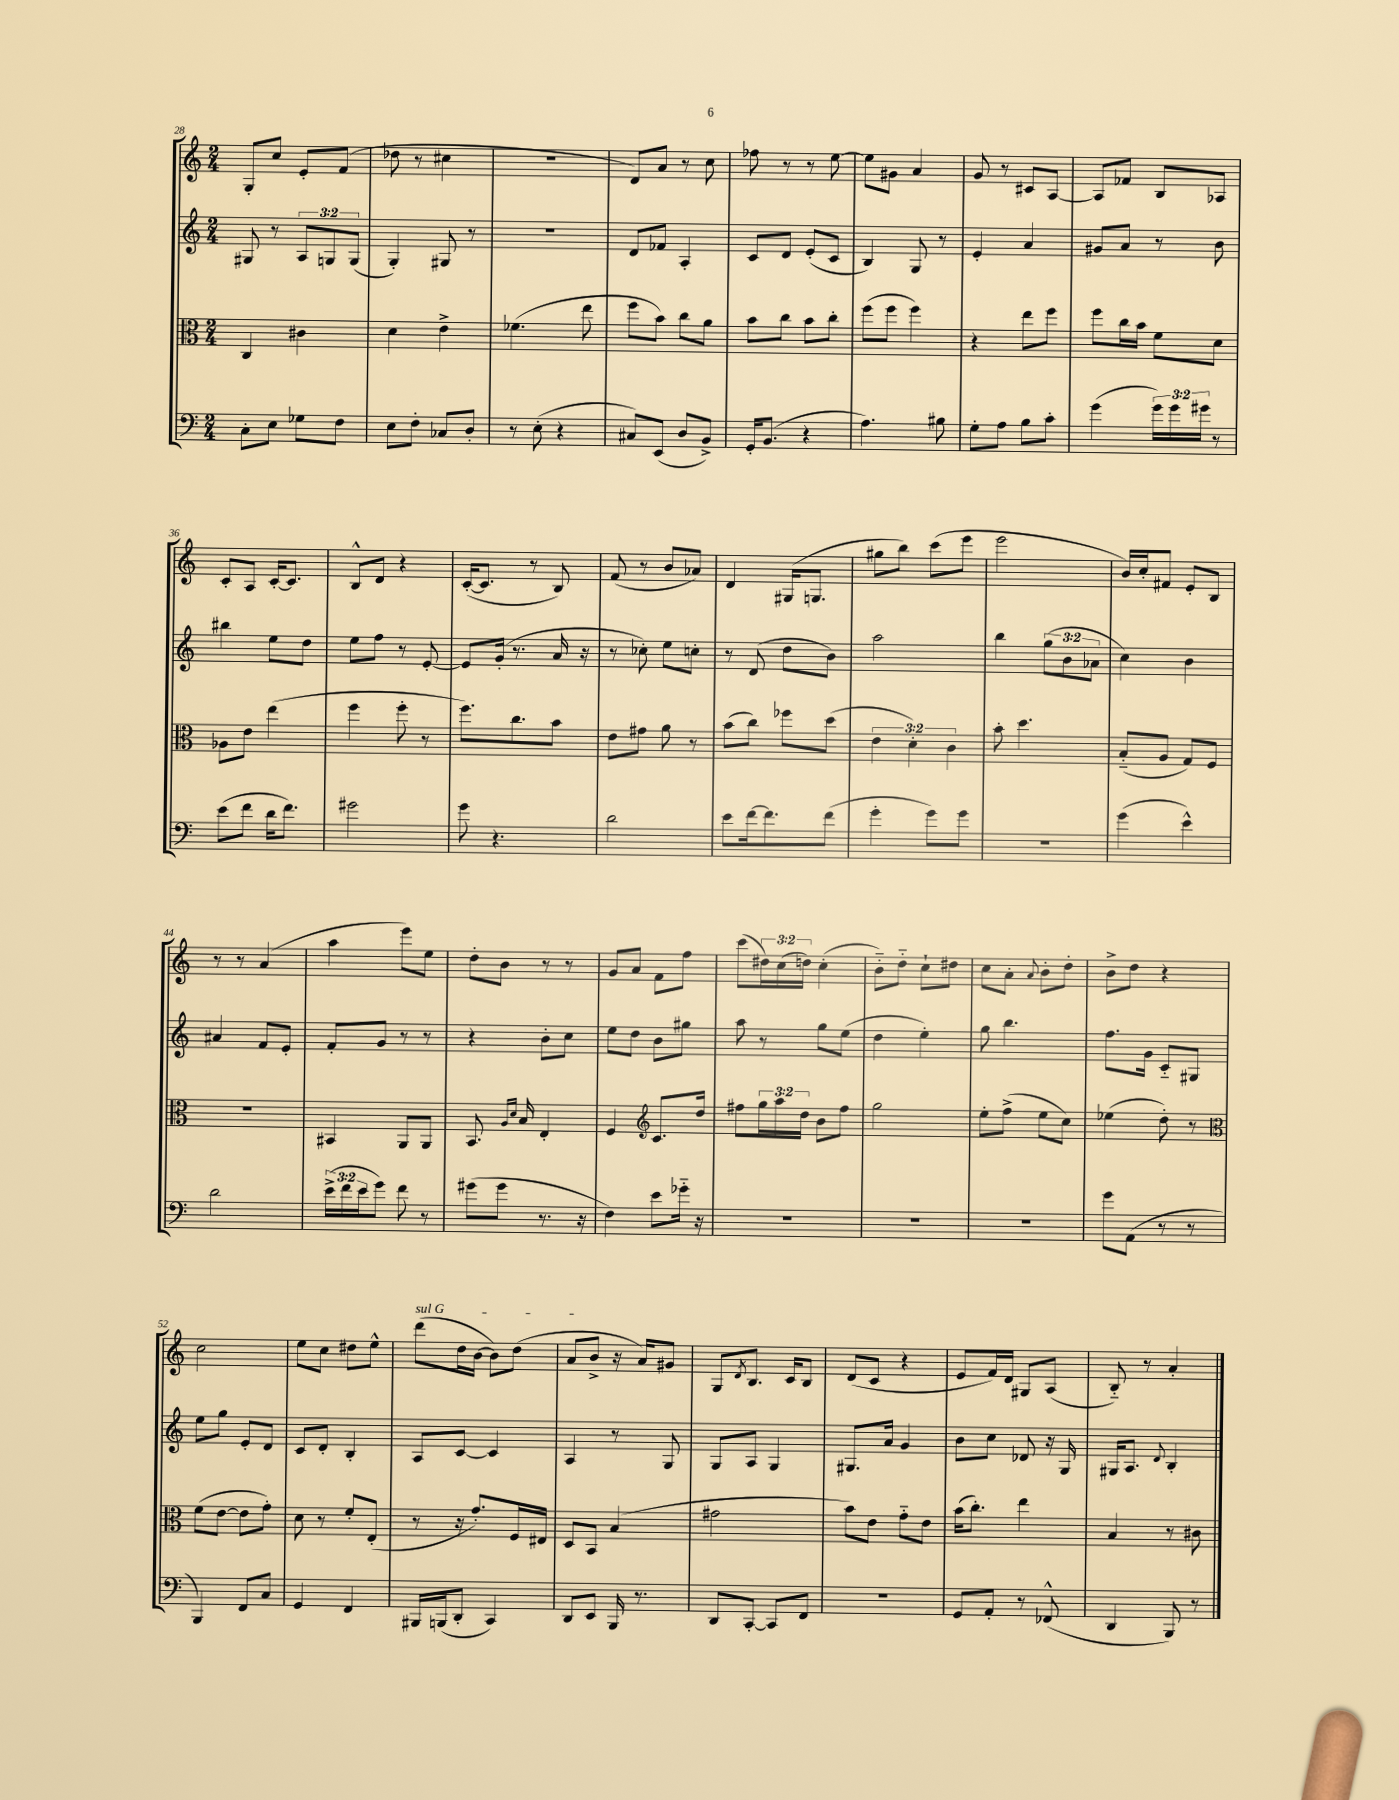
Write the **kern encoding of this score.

**kern	**kern	**kern	**kern
*staff4	*staff3	*staff2	*staff1
*clefF4	*clefC3	*clefG2	*clefG2
*k[]	*k[]	*k[]	*k[]
*M2/4	*M2/4	*M2/4	*M2/4
8C'\L	4C/	8G#/	8G'/L
8E\J	.	8r	8cc/J
8G-\L	4c#\	12A/L	8e'/L
.	.	12G/	.
8F\J	.	.	(8f/J
.	.	(12G/J	.
=	=	=	=
8E\L	4d\	4G'/)	8dd-\
8F'\J	.	.	8r
8C-/L	4e^\	8G#/	4cc#\
8D'/J	.	8r	.
=	=	=	=
8r	(4.f-\	2r	2r
(8E'\	.	.	.
4r	.	.	.
.	8ee\	.	.
=	=	=	=
8C#/L)	8ff\L	8d/L	8d/L)
(8EE/J	8b\J)	8f-/J	8a/J
8D/L	8cc\L	4A'/	8r
8BB^/J)	8a\J	.	8cc\
=	=	=	=
16GG'/LK	8b\L	8c/L	8ff-\
(8.BB/J	.	.	.
.	8cc\J	8d/J	8r
4r	8b\L	(8e'/L	8r
.	8cc'\J	8c/J	[8ee\
=	=	=	=
4.A\)	(8ff\L	4B/)	8ee\]L
.	8ff\J	.	8g#\J
.	4ff\)	8G/	4a/
8B#\	.	8r	.
=	=	=	=
8G'\L	4r	4e'/	8g/
8A\J	.	.	8r
8B\L	8ee\L	4a/	8c#/L
8c'\J	8ff\J	.	[8A/J
=	=	=	=
(4g\	8ff\L	8g#/L	8A/]L
.	16cc\L	8a/J	8f-/J
.	16b\JJ	.	.
24g\LL)	8f\L	8r	8B/L
24g\	.	.	.
24g#\JJ	.	.	.
8r	8d\J	8b\	8A-/J
=	=	=	=
(8e\L	8A-\L	4bb#\	8c'/L
8f\J	8e\J	.	8A/J
16d\LK	(4ee\	8ee\L	[16c'/LK
8.f\J)	.	.	8.c/]J
.	.	8dd\J	.
=	=	=	=
2g#\	4ff\	8ee\L	8B^^/L
.	.	8ff\J	8d/J
.	8ff'\	8r	4r
.	8r	[8e'/	.
=	=	=	=
8g\	8.ff\L)	8e/]L	([16c'/LK
.	.	.	8.c/]J
4.r	.	(16g'/Jk	.
.	8.cc\	8.r	.
.	.	.	8r
.	8b\J	16a/	8B/)
.	.	16r	.
=	=	=	=
2d\	8e\L	8r	(8f/
.	8g#\J	8cc-'\)	8r
.	8a\	8ee\L	8b/L
.	8r	8cc'\J	8a-/J)
=	=	=	=
8e\L	(8b\L	8r	4d/
[16f\k	8cc\J)	(8d/	.
8.f\]	.	.	.
.	8ff-\L	8dd\L	(16G#/LK
.	.	.	8.G/J
(8f\J	(8dd\J	8b\J)	.
=	=	=	=
4g'\	6e\	2aa\	8gg#\L
.	.	.	8bb\J)
.	6d'\)	.	.
8g\L)	.	.	(8ccc\L
.	6c\	.	.
8g\J	.	.	8eee\J
=	=	=	=
2r	8b'\	4bb\	2eee\
.	4.dd\	.	.
.	.	(12gg\L	.
.	.	12b\	.
.	.	12a-\J	.
=	=	=	=
(4g\	(8B'~/L	4cc\)	16b/LL)
.	.	.	16cc'/J
.	8A/J	.	8f#/J
4e^^\)	8G/L)	4b\	8e'/L
.	8F/J	.	8B/J
=	=	=	=
2d\	2r	4a#/	8r
.	.	.	8r
.	.	8f/L	(4a/
.	.	8e'/J	.
=	=	=	=
(24e^\LL	4BB#/	8f'/L	4aa\
24f\	.	.	.
24e\J	.	.	.
8g\J)	.	8g/J	.
8f\	8AA/L	8r	8eee\L)
8r	8AA/J	8r	8ee\J
=	=	=	=
(8g#\L	8.BB/	4r	8dd'\L
8g#\J	.	.	8b\J
.	16qqA/LL	.	.
.	16qqd/JJ	.	.
.	16B/	.	.
8.r	4E'/	8b'\L	8r
.	.	8cc\J	8r
16r	.	.	.
=	=	=	=
4F\)	4F/	8ee\L	8g/L
.	.	8dd\J	8a/J
*	*clefG2	*	*
8e\L	8.c/L	8b\L	8f\L
16g-'~\Jk	.	8gg#\J	8ff\J
16r	16dd/Jk	.	.
=	=	=	=
2r	8ff#\L	8aa\	(8ccc\L
.	24gg\L	8r	24dd#\L)
.	24aa\	.	(24cc\
.	24dd\JJ	.	24dd\JJ)
.	8b\L	8gg\L	(4cc'\
.	8ff#\J	(8ee\J	.
=	=	=	=
2r	2gg\	4dd\	8b'~\L)
.	.	.	8dd'~\J
.	.	4ee'\)	8cc`\L
.	.	.	8dd#\J
=	=	=	=
2r	8ee'\L	8gg\	8cc\L
.	(8ff^\J	4.bb\	8a'\J
.	.	.	8qqa/
.	8ee\L	.	8b'\L
.	8cc\J)	.	8dd'\J
=	=	=	=
8g\L	(4ee-\	8.ff\L	8b^\L
(8AA\J	.	.	8dd\J
.	.	16g\Jk	.
8r	8dd'\)	8c'~/L	4r
8r	8r	8G#/J	.
=	=	=	=
*	*clefC3	*	*
4BBB/)	(8f\L	8ee\L	2cc\
.	[8e\J	8gg\J	.
8FF/L	8e\]L	8e'/L	.
8C/J	8g'\J)	8d/J	.
=	=	=	=
4GG/	8d\	8c/L	8ee\L
.	8r	8d'/J	8cc\J
4FF/	8f'/L	4B'/	8dd#\L
.	(8E'/J	.	8ee^^\J
=	=	=	=
16BBB#/LL	8r	8A/L	(8ddd\L
(16BBB/J	.	.	.
8DD'/J	16r	[8c/J	16dd\L
.	8.g'/L)	.	[16b\JJ
4CC/)	.	4c/]	8b\]L)
.	16F/L	.	(8dd\J
.	16E#/JJ	.	.
=	=	=	=
8DD/L	8D/L	4A/	8a/L
8EE/J	8BB/J	.	8b^/J
16BBB/	(4B/	8r	16r
8.r	.	.	16a/LK)
.	.	8G/	8g#/J
=	=	=	=
8DD/L	2g#\	8G/L	8G/L
.	.	.	8qd/
[8CC'/J	.	8A/J	8.B/J
8CC/]L	.	4G/	.
.	.	.	16c/LK
8FF/J	.	.	8B/J
=	=	=	=
2r	8b\L)	8.G#/L	(8d/L
.	8e\J	.	8c/J
.	.	16a/Jk	.
.	8g'~\L	4g/	4r
.	8e\J	.	.
=	=	=	=
8GG/L	(16b\LK	8b\L	8e/L
.	8.cc'\J)	.	.
8AA'/J	.	8cc\J	16f/L)
.	.	.	16d/JJ
8r	4ee\	8d-/	8G#/L
(8FF-^^/	.	16r	(8A/J
.	.	16G/	.
=	=	=	=
4DD/	4B/	16G#/LK	8B'~/)
.	.	8.A/J	.
.	.	.	8r
.	.	8qqd/	.
8BBB/)	8r	4B'/	4a'/
8r	8c#\	.	.
==	==	==	==
*-	*-	*-	*-
